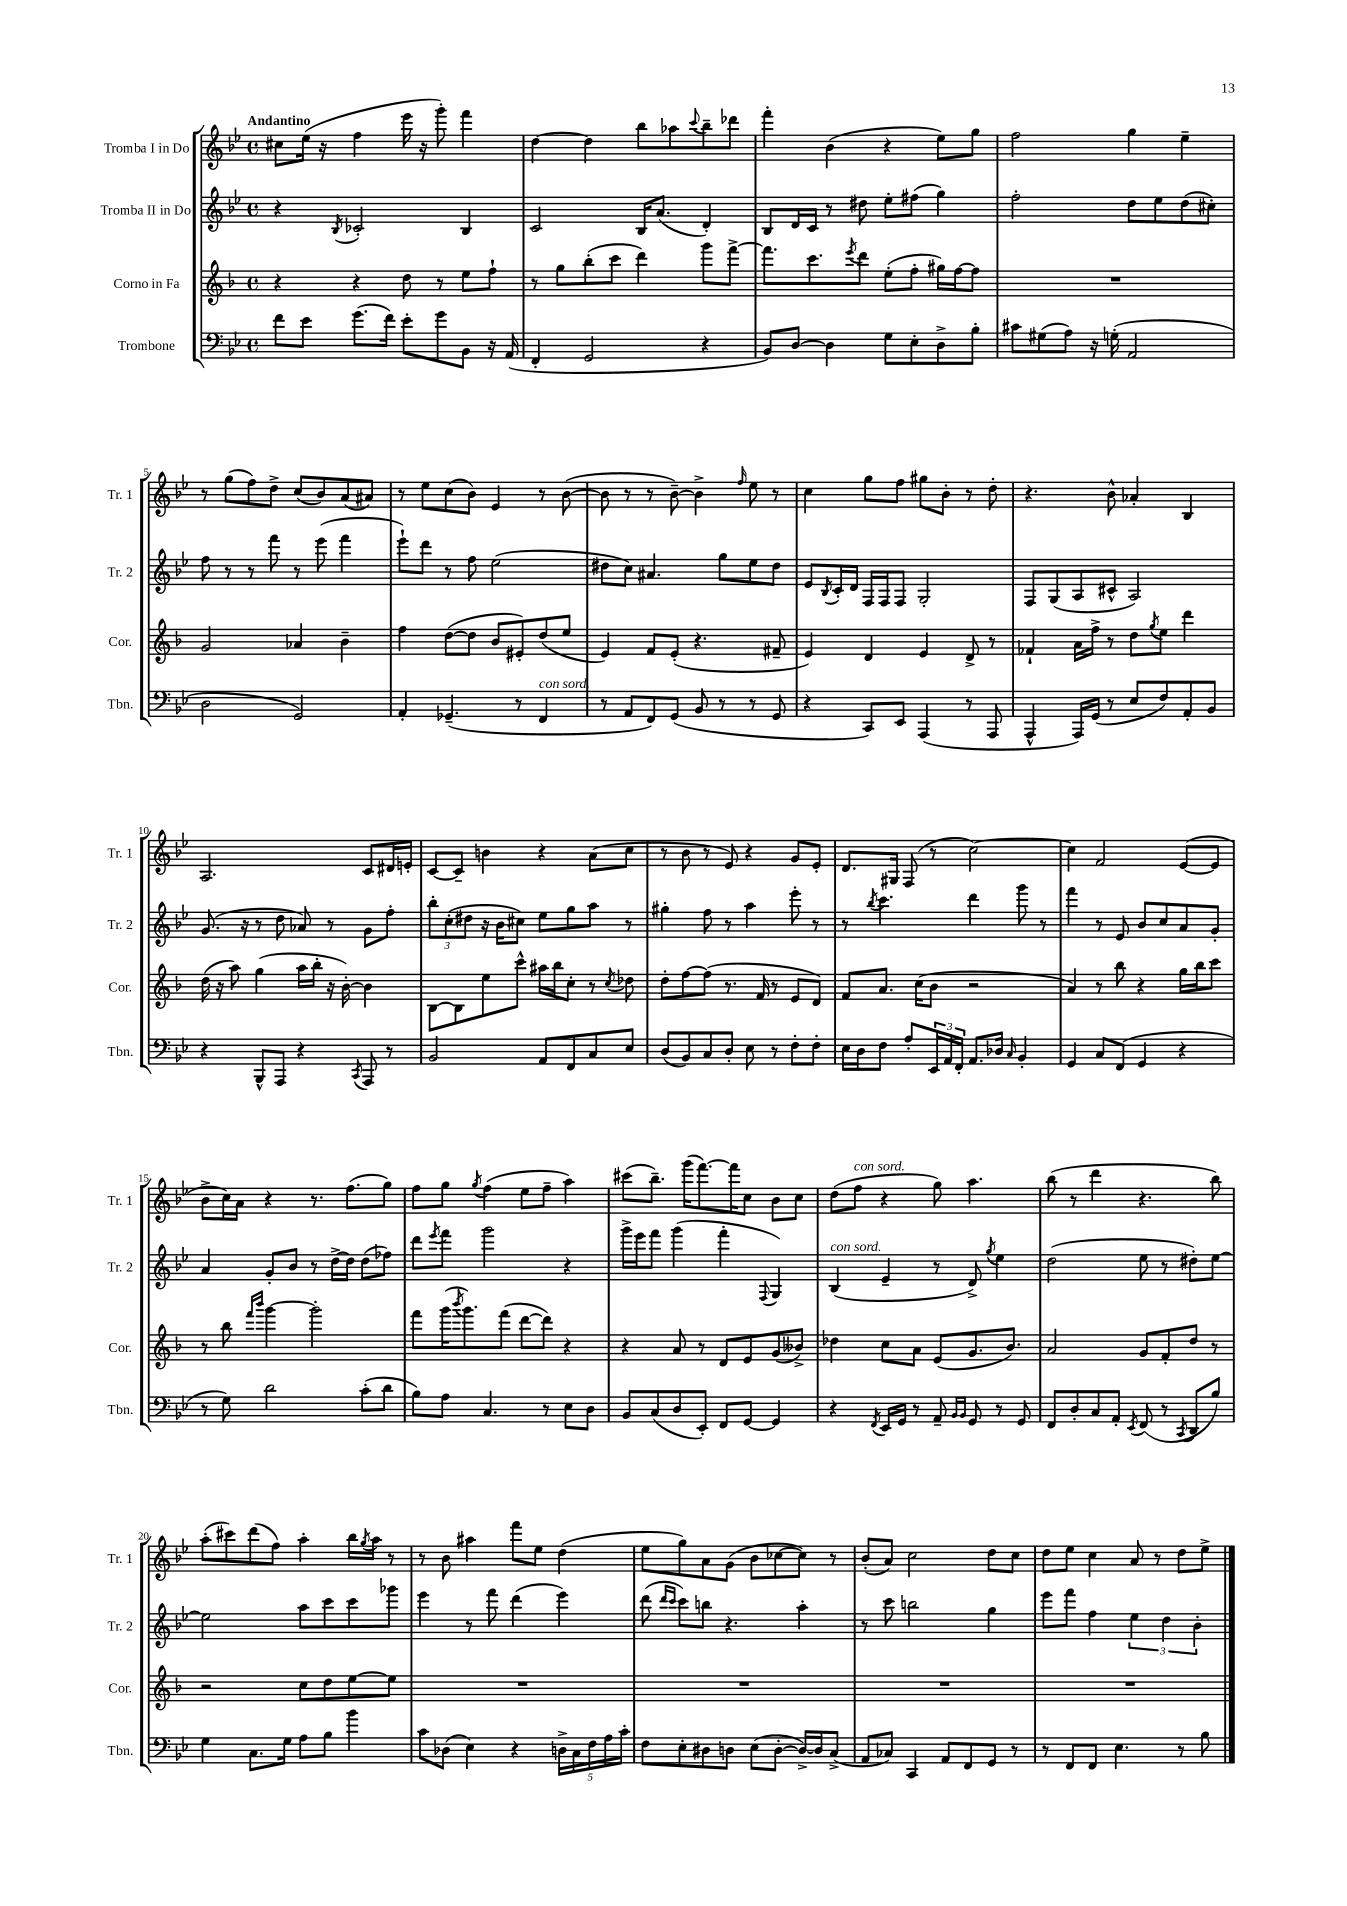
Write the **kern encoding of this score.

**kern	**kern	**kern	**kern
*staff4	*staff3	*staff2	*staff1
*clefF4	*clefG2	*clefG2	*clefG2
*k[b-e-]	*k[b-]	*k[b-e-]	*k[b-e-]
*M4/4	*M4/4	*M4/4	*M4/4
*met(c)	*met(c)	*met(c)	*met(c)
8f	4r	4r	8cc#
8e-	.	.	(16ee-
.	.	.	16r
.	.	8qB-	.
(8.g	4r	2c-'	4ff
16f)	.	.	.
8e-'	8dd	.	16eee-
.	.	.	16r
8g	8r	.	8ggg')
8BB-	8ee	4B-	4fff
16r	8ff`	.	.
(16AA	.	.	.
=	=	=	=
4FF'	8r	2c	[4dd
.	8gg	.	.
2GG	(8bb-'	.	4dd]
.	8ccc	.	.
.	4ddd)	16B-	8bb-
.	.	(8.a	.
.	.	.	8aa-
.	.	.	8qqccc
4r	8ggg	4d')	8bb-~
.	[8fff^	.	8ddd-
=	=	=	=
8BB-)	8.fff]	8B-	4fff'
[8D	.	16d	.
.	8.ccc	16c	.
4D]	.	8r	(4b-
.	8qeee	.	.
.	8ddd	8dd#	.
8G	(8ee'	8ee-'	4r
8E-'	8ff'	(8ff#	.
8D^	16gg#)	4gg)	8ee-)
.	[16ff	.	.
8B-'	8ff]	.	8gg
=	=	=	=
8c#	1r	2ff'	2ff
(8G#	.	.	.
8A)	.	.	.
16r	.	.	.
(16G'	.	.	.
2AA	.	8dd	4gg
.	.	8ee-	.
.	.	(8dd	4ee-~
.	.	8cc#')	.
=	=	=	=
2D	2g	8ff	8r
.	.	8r	(8gg
.	.	8r	8ff)
.	.	8fff	8dd^
2GG)	4a-	8r	(8cc
.	.	(8eee-	8b-)
.	4b-~	4fff	(8a
.	.	.	8a#)
=	=	=	=
4AA'	4ff	8eee-`)	8r
.	.	8ddd	8ee-
(4.GG-~	([8dd	8r	(8cc
.	8dd]	8ff	8b-)
.	8b-	(2ee-	4e-
8r	8e#')	.	.
4FF	(8dd	.	8r
.	8ee	.	([8b-
=	=	=	=
8r	4e)	8dd#	8b-]
8AA	.	8cc)	8r
8FF)	8f	4.a#	8r
(8GG	(8e'	.	[8b-~)
8BB-	4.r	.	4b-^]
8r	.	8gg	.
.	.	.	16qqff
8r	.	8ee-	8ee-
8GG	8f#~	8dd#	8r
=	=	=	=
4r	4e)	8e-	4cc
.	.	8qB-	.
.	.	16c'	.
.	.	16d	.
8CC)	4d	16F	8gg
.	.	16F	.
8EE-	.	8F	8ff
(4AAA	4e	2G'	8gg#
.	.	.	8b-'
8r	8d^	.	8r
8AAA	8r	.	8dd'
=	=	=	=
4AAA^^	4f-`	8F	4.r
.	.	(8G	.
16AAA)	16a	8A	.
(16GG	16ff^	.	.
8r	8r	8c#^^	8b-^^
8E-	8dd	2A)	4a-'
.	8qgg	.	.
8F)	8ee	.	.
8AA'	4ddd	.	4B-
8BB-	.	.	.
=	=	=	=
4r	(16dd	(8.g	2.A
.	16r	.	.
.	8aa)	.	.
.	.	16r	.
8BBB-^^	(4gg	8r	.
8AAA	.	8dd	.
4r	16aa	8a-)	.
.	16bb-'	.	.
.	16r	8r	.
.	[16b-')	.	.
8qCC	.	.	.
8AAA	4b-]	8g	8c
8r	.	8ff'	16d#
.	.	.	16e'
=	=	=	=
2BB-	[8B-	12bb-'	[8c
.	.	(12cc'	.
.	8B-]	.	8c~]
.	.	12dd#	.
.	8ee	16r	4b
.	.	16b-	.
.	8ccc^^	8cc#)	.
8AA	16aa#	8ee-	4r
.	16bb-	.	.
8FF	8cc'	8gg	.
8C	8r	8aa	(8a
.	8qcc	.	.
8E-	8dd-	8r	8cc
=	=	=	=
(8D	8dd'	4gg#'	8r
8BB-)	[8ff	.	8b-
8C	(8ff]	8ff	8r
8D'	8.r	8r	8e-)
8E-	.	4aa	4r
.	16f	.	.
8r	8r	.	.
8F'	8e	8eee-'	8g
8F'	8d)	8r	8e-'
=	=	=	=
16E-	8f	8r	8.d
16D	.	.	.
.	.	8qbb-	.
8F	8.a	4.ccc	.
.	.	.	16G#
8A'	.	.	(8F
.	(16cc	.	.
24EE-	8b-	.	8r
24AA	.	.	.
24FF'	.	.	.
8.AA	2r	4ddd	[2cc)
16D-	.	.	.
16qqC	.	.	.
4BB-'	.	8ggg	.
.	.	8r	.
=	=	=	=
4GG	4a)	4fff	4cc]
8C	8r	8r	2f
(8FF	8bb-	8e-	.
4GG	4r	8b-	.
.	.	8cc	.
4r	16gg	8a	([8e-
.	16bb-	.	.
.	8ccc	8g'	8e-]
=	=	=	=
8r	8r	4a	8b-^
8G)	8bb-	.	16cc)
.	.	.	16a
.	16qqfff	.	.
.	16qqbbb-	.	.
2d	[4ggg	8g'	4r
.	.	8b-	.
.	2ggg']	8r	8.r
.	.	[16dd^	.
.	.	16dd]	(8.ff
(8c'	.	(8dd	.
8d	.	8ff-)	8gg)
=	=	=	=
8B-)	8fff	8ddd	8ff
.	.	8qeee-	.
8A	(16ggg	8fff	8gg
.	8qbbb-	.	.
.	8.ggg)	.	.
.	.	.	8qgg
4.C	.	2ggg	(4ff
.	(8fff	.	.
.	[8ddd	.	8ee-
8r	8ddd])	.	8ff~
8E-	4r	4r	4aa)
8D	.	.	.
=	=	=	=
8BB-	4r	16ggg^	(8ccc#
.	.	16eee-	.
(8C	.	8fff	8.bb-~)
8D	8a	(4ggg	.
.	.	.	(16ggg
8EE-')	8r	.	[8.fff)
8FF	8d	4fff'	.
.	.	.	16fff]
[8GG	8e	.	8cc
.	.	8qqF	.
4GG]	(8g	4G)	8b-
.	8b--^)	.	8cc
=	=	=	=
4r	4dd-	(4B-	(8dd
.	.	.	8ff
8qFF	.	.	.
16EE-	8cc	4e-~	4r
16GG	.	.	.
8r	8a	.	.
8AA~	(8e	8r	8gg)
16qqBB-	.	.	.
16qqBB-	.	.	.
8GG	8.g	8d^)	4.aa
.	.	8qgg	.
8r	.	4ee-	.
.	8.b-)	.	.
8GG	.	.	.
=	=	=	=
8FF	2a	(2dd	(8bb-
8D'	.	.	8r
8C	.	.	4ddd
8AA'	.	.	.
8qEE-	.	.	.
(8FF	8g	8ee-	4.r
8r	8f'	8r	.
8qCC	.	.	.
8DD	8dd	8dd#')	.
8B-)	8r	[8ee-	8bb-)
=	=	=	=
4G	2r	2ee-]	(8aa'
.	.	.	8ccc#)
8.C	.	.	(8ddd
.	.	.	8ff)
16G	.	.	.
8A	8cc	8aa	4aa'
8B-	8dd	8ccc	.
4b-	[8ee	8ccc	16bb-
.	.	.	8qgg
.	.	.	16aa
.	8ee]	8ggg-	8r
=	=	=	=
8c	1r	4eee-	8r
(8D-	.	.	8b-
4E-)	.	8r	4aa#
.	.	8fff	.
4r	.	(4ddd	8fff
.	.	.	8ee-
20D^	.	4eee-)	(4dd
20C	.	.	.
20F	.	.	.
20A	.	.	.
20c'	.	.	.
=	=	=	=
8F	1r	(8ddd	8ee-
.	.	16qqddd	.
.	.	16qqccc	.
8E-'	.	8ccc)	8gg)
8D#	.	8bb	8a
8D	.	4.r	(8g
(8E-	.	.	8b-
[8D'	.	.	[8cc-
16D^_)	.	4aa'	8cc-])
16D]	.	.	.
(8C^	.	.	8r
=	=	=	=
8AA	1r	8r	(8b-'
8C-)	.	8ccc	8a)
4CC	.	2bb	2cc
8AA	.	.	.
8FF	.	.	.
8GG	.	4gg	8dd
8r	.	.	8cc
=	=	=	=
8r	1r	8eee-	8dd
8FF	.	8fff	8ee-
8FF	.	4ff	4cc
4.E-	.	.	.
.	.	6ee-	8a
.	.	.	8r
.	.	6dd	.
8r	.	.	8dd
.	.	6b-'	.
8B-	.	.	8ee-^
==	==	==	==
*-	*-	*-	*-
